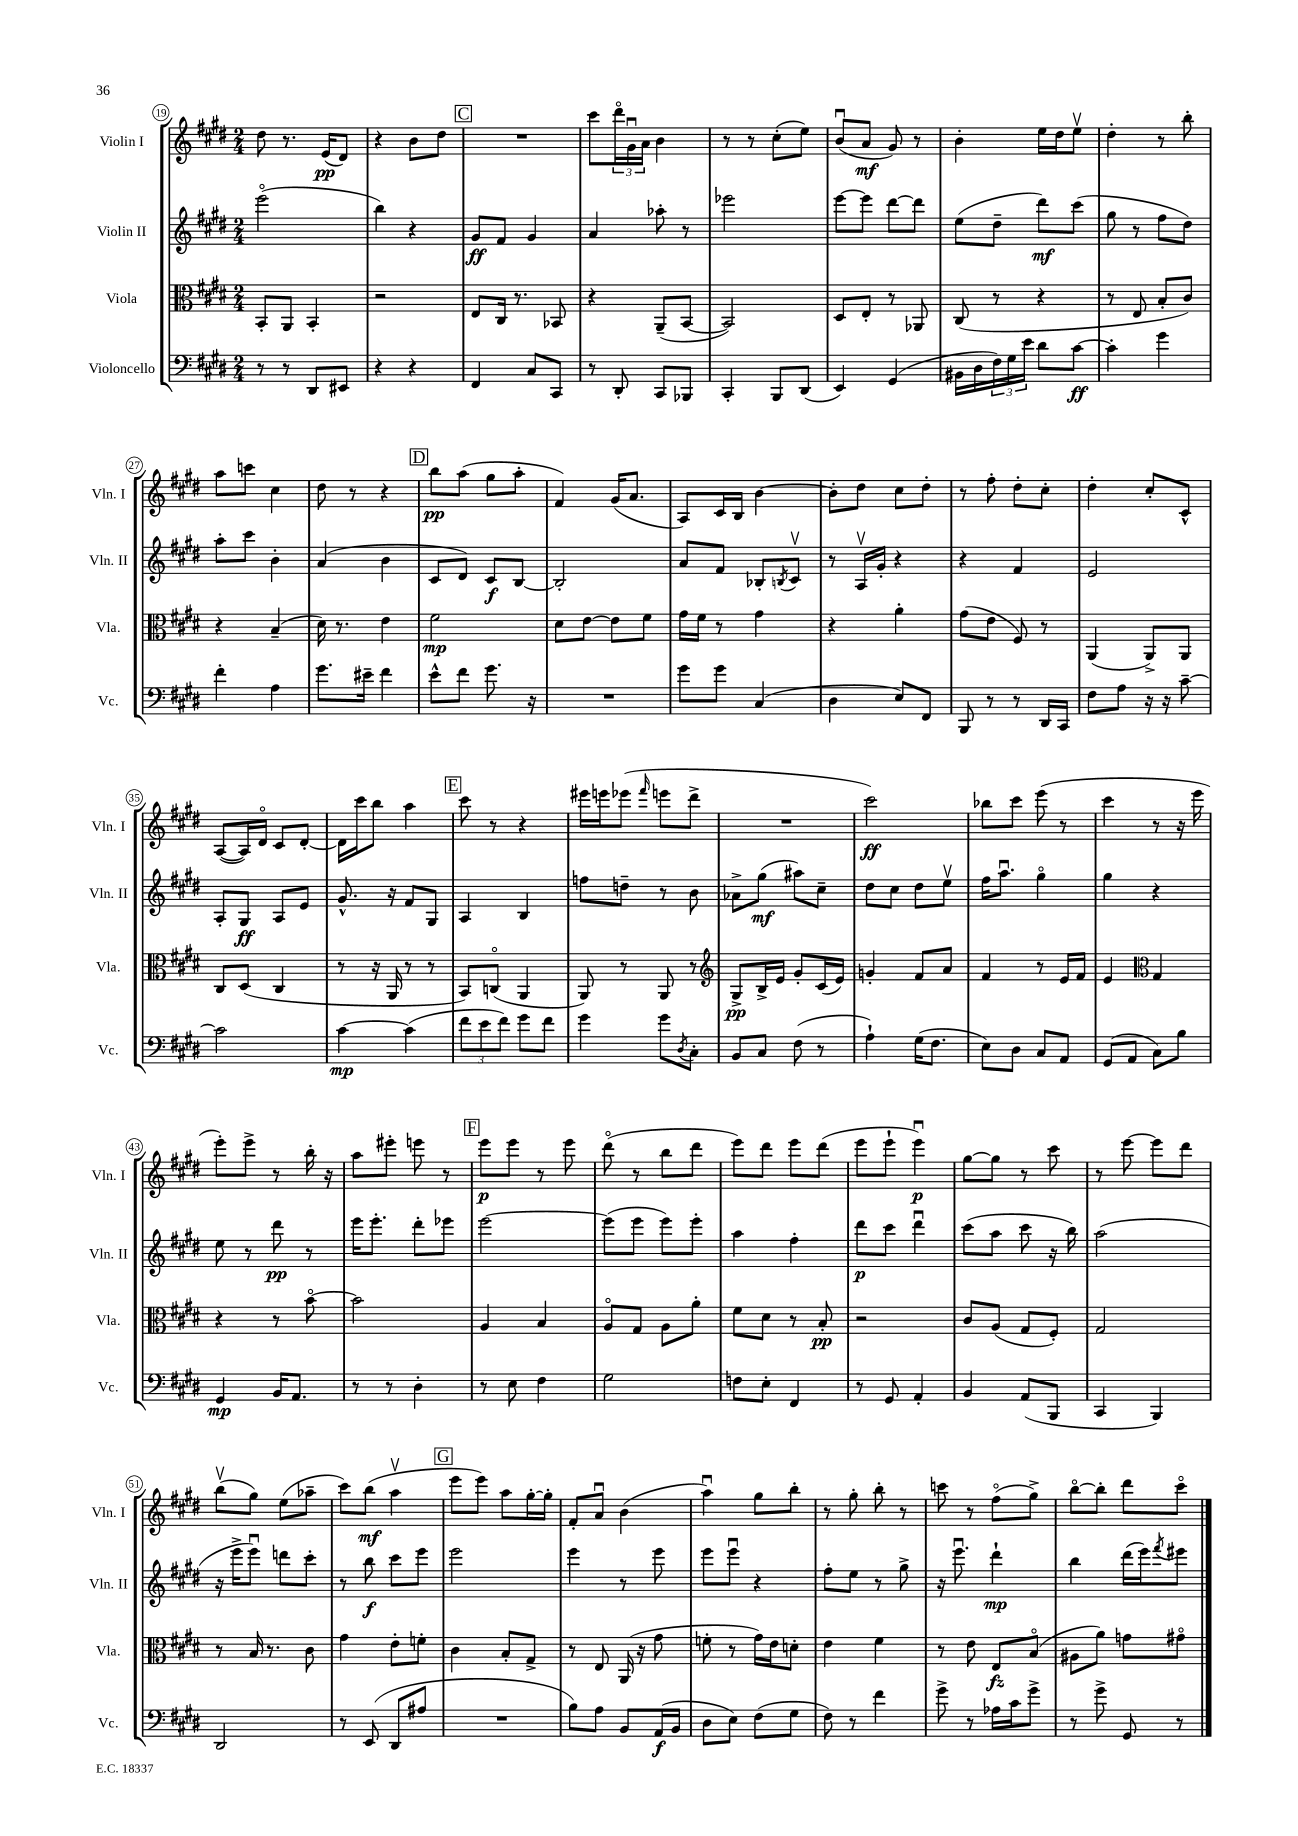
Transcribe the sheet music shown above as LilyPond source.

<<
\new StaffGroup <<
\new Staff = "s0" \with { instrumentName = "Violin I" shortInstrumentName = "Vln. I" } {
    \clef treble \key e \major \numericTimeSignature \time 2/4
    dis''8 r8. e'16\pp( dis'8) |
    r4 b'8 dis''8 |
    \mark \markup { \box "C" } R2 |
    cis'''8 \tuplet 3/2 { dis'''16\flageolet gis'16\downbow a'16 } b'4 |
    r8 r8 cis''8-.( e''8) |
    b'8\downbow( a'8\mf gis'8) r8 |
    b'4-. e''16 dis''16 e''8\upbow |
    dis''4-. r8 b''8-. |
    a''8 c'''8 cis''4 |
    dis''8 r8 r4 |
    \mark \markup { \box "D" } b''8\pp a''8( gis''8 a''8-. |
    fis'4) gis'16( a'8. |
    a8) cis'16 b16 b'4~ |
    b'8-. dis''8 cis''8 dis''8-. |
    r8 fis''8-. dis''8-. cis''8-. |
    dis''4-. cis''8-. cis'8-^ |
    a8~( a16) dis'16\flageolet cis'8 dis'8~-. |
    dis'16 cis'''16 b''8 a''4 |
    \mark \markup { \box "E" } cis'''8 r8 r4 |
    eis'''16 e'''16 ees'''8( \grace { fis'''16 } e'''8 dis'''8-> |
    R2 |
    cis'''2\ff) |
    bes''8 cis'''8 e'''8( r8 |
    cis'''4 r8 r16 e'''16 |
    e'''8-.) e'''8-> r8 b''16-. r16 |
    a''8 eis'''8-. e'''8 r8 |
    \mark \markup { \box "F" } e'''8\p e'''8 r8 e'''8 |
    dis'''8\flageolet( r8 b''8 dis'''8 |
    e'''8) dis'''8 e'''8 dis'''8( |
    e'''8 e'''8-! e'''4\downbow\p) |
    gis''8~ gis''8 r8 cis'''8 |
    r8 e'''8~ e'''8 dis'''8 |
    b''8\upbow( gis''8) e''8( aes''8-- |
    cis'''8) b''8\mf( a''4\upbow |
    \mark \markup { \box "G" } e'''8 e'''8) a''8 gis''16~-. gis''16-. |
    fis'8-. a'8\downbow b'4( |
    a''4\downbow) gis''8 b''8-. |
    r8 gis''8-. b''8-. r8 |
    c'''8 r8 fis''8\flageolet( gis''8->) |
    b''8~\flageolet b''8-. dis'''8 cis'''8\flageolet \bar "|." |
}
\new Staff = "s1" \with { instrumentName = "Violin II" shortInstrumentName = "Vln. II" } {
    \clef treble \key e \major \numericTimeSignature \time 2/4
    e'''2\flageolet( |
    b''4) r4 |
    \mark \markup { \box "C" } gis'8\ff fis'8 gis'4 |
    a'4 aes''8-. r8 |
    ees'''2 |
    e'''8~ e'''8 dis'''8~ dis'''8 |
    e''8( dis''8-- dis'''8\mf) cis'''8( |
    gis''8 r8 fis''8 dis''8) |
    a''8-. cis'''8 b'4-. |
    a'4( b'4 |
    \mark \markup { \box "D" } cis'8 dis'8) cis'8\f b8~ |
    b2-. |
    a'8 fis'8 bes8-. \acciaccatura { b8 } cis'8\upbow |
    r8 a16\upbow gis'16-. r4 |
    r4 fis'4 |
    e'2 |
    a8-. gis8\ff a8 e'8 |
    gis'8.-^ r16 fis'8 gis8 |
    \mark \markup { \box "E" } a4 b4 |
    f''8 d''8-- r8 b'8 |
    aes'8-> gis''8\mf( ais''8) cis''8-- |
    dis''8 cis''8 dis''8 e''8\upbow |
    fis''16 a''8.\downbow gis''4\flageolet |
    gis''4 r4 |
    e''8 r8 dis'''8\pp r8 |
    e'''16 e'''8.-. dis'''8-. ees'''8 |
    \mark \markup { \box "F" } e'''2~ |
    e'''8( e'''8 e'''8) e'''8-. |
    a''4 fis''4-. |
    dis'''8\p cis'''8 dis'''4\downbow |
    cis'''8( a''8 cis'''8 r16 b''16) |
    a''2( |
    r16 e'''16-> e'''8\downbow) d'''8 cis'''8-. |
    r8 b''8\f cis'''8 e'''8 |
    \mark \markup { \box "G" } e'''2 |
    e'''4 r8 e'''8 |
    e'''8 e'''8\downbow r4 |
    fis''8-. e''8 r8 gis''8-> |
    r16 e'''8.\downbow dis'''4-!\mp |
    b''4 dis'''16( e'''16) \acciaccatura { fis'''8 } eis'''8 \bar "|." |
}
\new Staff = "s2" \with { instrumentName = "Viola" shortInstrumentName = "Vla." } {
    \clef alto \key e \major \numericTimeSignature \time 2/4
    b,8-. a,8 b,4-. |
    r2 |
    \mark \markup { \box "C" } e8 cis16 r8. bes,8 |
    r4 a,8--( b,8~ |
    b,2) |
    dis8 e8-. r8 aes,8 |
    cis8( r8 r4 |
    r8 e8 b8-. cis'8) |
    r4 b4--( |
    dis'16) r8. e'4 |
    \mark \markup { \box "D" } fis'2\mp |
    dis'8 e'8~ e'8 fis'8 |
    gis'16 fis'16 r8 gis'4 |
    r4 a'4-. |
    gis'8( e'8 fis8) r8 |
    a,4( a,8->) a,8 |
    cis8 dis8( cis4 |
    r8 r16 a,16 r8 r8 |
    \mark \markup { \box "E" } b,8) c8\flageolet( a,4 |
    a,8) r8 a,8 r8 |
    \clef treble gis8->\pp b16-> e'16 gis'8-. cis'16( e'16) |
    g'4-. fis'8 a'8 |
    fis'4 r8 e'16 fis'16 |
    e'4 \clef alto gis4 |
    r4 r8 b'8~\flageolet |
    b'2 |
    \mark \markup { \box "F" } a4 b4 |
    a8\flageolet gis8 a8 a'8-. |
    fis'8 dis'8 r8 b8-.\pp |
    r2 |
    cis'8 a8( gis8 fis8-.) |
    gis2 |
    r8 b16 r8. cis'8 |
    gis'4 e'8-. f'8-. |
    \mark \markup { \box "G" } cis'4 b8-. gis8-> |
    r8 e8 a,16( r16 gis'8 |
    f'8-. r8 gis'16) e'16 d'8-. |
    e'4 fis'4 |
    r8 e'8 e8\fz b8\flageolet( |
    ais8 a'8) g'8 gis'8\flageolet \bar "|." |
}
\new Staff = "s3" \with { instrumentName = "Violoncello" shortInstrumentName = "Vc." } {
    \clef bass \key e \major \numericTimeSignature \time 2/4
    r8 r8 dis,8 eis,8 |
    r4 r4 |
    \mark \markup { \box "C" } fis,4 cis8 cis,8 |
    r8 dis,8-. cis,8 bes,,8 |
    cis,4-. b,,8 dis,8( |
    e,4) gis,4( |
    bis,16 dis16 \tuplet 3/2 { fis16) gis16 e'16 } dis'8 cis'8~\ff |
    cis'4-. gis'4 |
    fis'4-. a4 |
    gis'8. eis'16-- fis'4 |
    \mark \markup { \box "D" } e'8-^ fis'8 gis'8. r16 |
    R2 |
    gis'8 gis'8 cis4( |
    dis4 e8) fis,8 |
    b,,8 r8 r8 dis,16 cis,16 |
    fis8 a8 r16 r16 cis'8~-- |
    cis'2 |
    cis'4~\mp cis'4( |
    \mark \markup { \box "E" } \tuplet 3/2 { fis'8 e'8 fis'8) } gis'8 fis'8 |
    gis'4 gis'8 \acciaccatura { dis8 } cis8-. |
    b,8 cis8 fis8( r8 |
    a4-!) gis16( fis8. |
    e8) dis8 cis8 a,8 |
    gis,8( a,8 cis8) b8 |
    gis,4\mp b,16 a,8. |
    r8 r8 dis4-. |
    \mark \markup { \box "F" } r8 e8 fis4 |
    gis2 |
    f8 e8-. fis,4 |
    r8 gis,8 a,4-. |
    b,4 a,8( b,,8 |
    cis,4 b,,4) |
    dis,2 |
    r8 e,8( dis,8 ais8 |
    \mark \markup { \box "G" } R2 |
    b8) a8 b,8 a,16\f( b,16 |
    dis8 e8) fis8( gis8 |
    fis8) r8 fis'4 |
    gis'8-> r8 aes16 cis'16 gis'8-> |
    r8 gis'8-> gis,8 r8 \bar "|." |
}
>>
>>
\layout { \context { \Score currentBarNumber = #19 \override BarNumber.stencil = #(make-stencil-circler 0.1 0.3 ly:text-interface::print) } }
